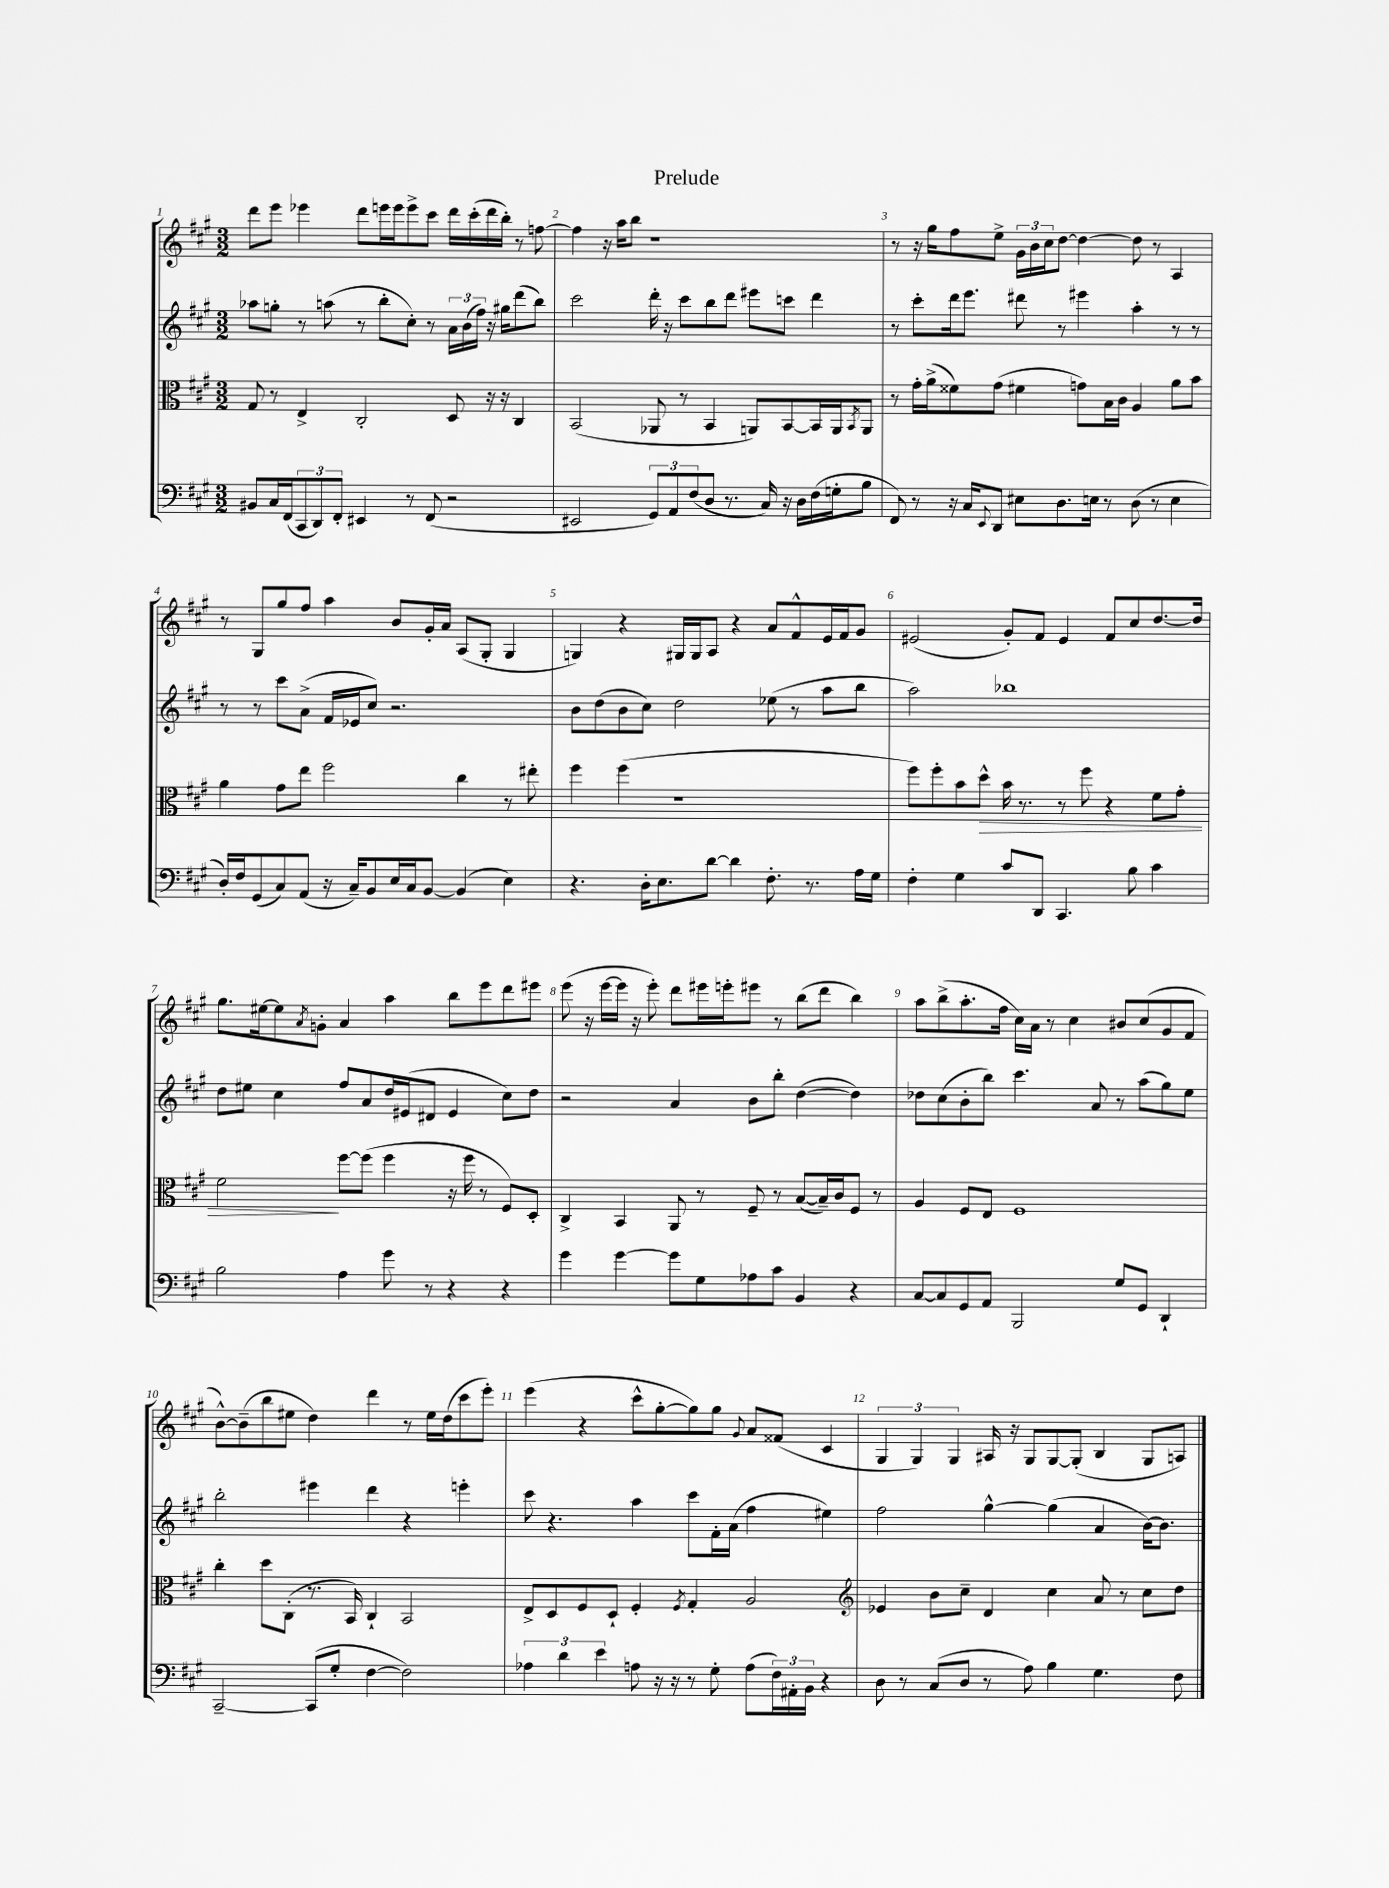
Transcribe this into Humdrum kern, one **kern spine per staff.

**kern	**kern	**dynam	**kern	**kern
*part4	*part3	*part3	*part2	*part1
*staff4	*staff3	*staff3	*staff2	*staff1
*clefF4	*clefC3	*	*clefG2	*clefG2
*k[f#c#g#]	*k[f#c#g#]	*	*k[f#c#g#]	*k[f#c#g#]
*M3/2	*M3/2	*	*M3/2	*M3/2
=1	=1	=1	=1	=1
8BB#X/L	8G#/	.	8aa-X\L	8ddd\L
16C#/L	8r	.	8ggn'\J	8eee\J
(16FF#/J	.	.	.	.
12CC#/	4E^/	.	8r	4eee-X\
12DD/)	.	.	.	.
.	.	.	(8aan\	.
12FF#'/J	.	.	.	.
4EE#X/	2C#'/	.	8r	8ddd\L
.	.	.	8bb'\L	16eeen\L
.	.	.	.	16eee\J
8r	.	.	8cc#'\J)	8eee^\
(8FF#/	.	.	8r	8ccc#\J
2r	8D/	.	24a\LL	16ddd\LL
.	.	.	(24b\	.
.	.	.	.	(16ccc#'\
.	.	.	24ff#\JJ)	.
.	16r	.	16r	16ddd\
.	16r	.	16gg#X\KL	16bb'\JJ)
.	4C#/	.	(8ddd\	8r
.	.	.	8bb\J)	[8ffn\
=2	=2	=2	=2	=2
2EE#X/	(2BB/	.	2ccc#\	4ff\]
.	.	.	.	16r
.	.	.	.	16aa\KL
.	.	.	.	8bb\J
12GG#/L)	8AA-X/	.	16ddd'\	1r
.	.	.	16r	.
12AA/	.	.	.	.
.	8r	.	8ccc#\L	.
(12F#/	.	.	.	.
8D/J	4BB/	.	8bb\	.
8.r	.	.	8ddd\J	.
.	8AAn/L)	.	8eee#X\L	.
16C#/)	.	.	.	.
16r	[8BB/	.	8cccn\J	.
16D\LL	.	.	.	.
(16F#\	16BB/L]	.	4ddd\	.
16Gn'\J	16AA/J	.	.	.
.	8qBB/	.	.	.
8B\J	8AA/J	.	.	.
=3	=3	=3	=3	=3
8FF#/)	8r	.	8r	8r
8r	16g#'\LL	.	8ccc#'\L	16r
.	(16a^\J	.	.	16gg#\KL
16r	8f##X\)	.	16ddd\k	8ff#\
16C#/KL	.	.	8.eee\J	.
8qqEE/	.	.	.	.
8DD/J	(8g#\J	.	.	8ee^\J
8E#X\L	4f#X\	.	8ddd#X\	24g#\LL
.	.	.	.	24b\
.	.	.	.	24cc#\J
8.D\	.	.	8r	[8dd\J
.	8gn\L)	.	4eee#X\	4dd\_
16En\Jk	.	.	.	.
8r	16B\L	.	.	.
.	16c#\JJ	.	.	.
(8D\	4A/	.	4aa'\	8dd\]
8r	.	.	.	8r
4E\	8a\L	.	8r	4A/
.	8b\J	.	8r	.
!!LO:LB:g=z
=4	=4	=4	=4	=4
16D'/LL)	4a\	.	8r	8r
16F#/J	.	.	.	.
(8GG#/	.	.	8r	8G#/L
8C#/)	8g#\L	.	8ccc#\L	8gg#/
(8AA/J	8ee\J	.	(8a^\J	8ff#/J
16r	2ff#\	.	16f#/LL	4aa\
16C#~/KL)	.	.	16e-X/J	.
8BB/	.	.	8cc#/J)	.
16E/L	.	.	2.r	8b/L
16C#/J	.	.	.	.
[8BB/J	.	.	.	16g#'/L
.	.	.	.	16a/JJ
(4BB/]	4cc#\	.	.	(8A/L
.	.	.	.	8G#'/J
4E\)	8r	.	.	4G#/
.	8ee#X'\	.	.	.
=5	=5	=5	=5	=5
4.r	4ff#\	.	8b\L	4Gn/)
.	.	.	(8dd\	.
.	(4ff#\	.	8b\	4r
16D'\KL	.	.	8cc#\J)	.
8.E\	.	.	.	.
.	1r	.	2dd\	16G#X/LL
.	.	.	.	16G#/J
[8d\J	.	.	.	8A/J
4d\]	.	.	.	4r
8.F#'\	.	.	(8ee-X\	8a/L
.	.	.	8r	8f#^^/
8.r	.	.	.	.
.	.	.	8aa\L	16e/L
.	.	.	.	16f#/J
16A\LL	.	.	8bb\J	8g#/J
16G#\JJ	.	.	.	.
=6	=6	=6	=6	=6
4F#'\	8ff#\L)	.	2aa\)	(2e#X/
.	8ff#'\	.	.	.
4G#\	8b\	.	.	.
!	!	!LO:HP:b	!	!
.	8dd^^\J	>	.	.
8c#/L	16b\	.	1bb-X	8g#'/L)
.	8.r	.	.	.
8DD/J	.	.	.	8f#/J
4.CC#/	8r	.	.	4e#/
.	8ff#\	.	.	.
.	4r	.	.	8f#/L
8B\	.	.	.	8cc#/
4c#\	8f#\L	.	.	[8.dd/
.	8g#'\J	.	.	.
.	.	.	.	16dd/Jk]
!!LO:LB:g=z
=7	=7	=7	=7	=7
2B\	2f#\	.	8dd\L	8.gg#\L
.	.	.	8ee#X\J	.
.	.	.	.	[16ee#X\k
.	.	.	4cc#\	8ee#\]
.	.	.	.	8qa/
.	.	.	.	8gn'\J
4A\	[8ff#\L	]	8ff#/L	4a/
.	(8ff#\J]	.	8a/	.
8g#\	4ff#\	.	16dd/L	4aa\
.	.	.	(16e#X/J	.
8r	.	.	8d#X/J	.
4r	16r	.	4e#/	8bb\L
.	16ff#\	.	.	.
.	8r	.	.	8eee\
4r	8F#/L)	.	8cc#\L)	8ddd\
.	8D'/J	.	8dd\J	8eee#X\J
=8	=8	=8	=8	=8
4g#\	4C#^/	.	2r	(8eee\
.	.	.	.	16r
.	.	.	.	[16eee\LL
[4g#\	4BB/	.	.	16eee\JJ]
.	.	.	.	16r
.	.	.	.	8eee'\)
8g#\L]	8AA/	.	4a/	8ddd\L
8G#\	8r	.	.	16eee#X\L
.	.	.	.	16eeen'\J
8A-X\	8F#~/	.	8b\L	8eee#X\J
8c#\J	8r	.	8bb'\J	8r
4BB/	([8B/L	.	([4dd\	(8bb\L
.	16B~/L])	.	.	8ddd\J
.	16c#/J	.	.	.
4r	8F#/J	.	4dd\])	4bb\)
.	8r	.	.	.
=9	=9	=9	=9	=9
[8C#/L	4A/	.	8dd-X\L	8aa\L
8C#/]	.	.	(8cc#\	(8bb^\
8GG#/	8F#/L	.	8b'\	8.aa'\
8AA/J	8E/J	.	8bb\J)	.
.	.	.	.	16ff#\Jk
2BBB/	1F#	.	4.ccc#\	16cc#\LL)
.	.	.	.	16a\JJ
.	.	.	.	8r
.	.	.	.	4cc#\
.	.	.	8a/	.
8G#/L	.	.	8r	8b#X/L
8GG#/J	.	.	(8aa\L	(8cc#/
4DD`/	.	.	8gg#\)	8g#/
.	.	.	8ee\J	8f#/J
!!LO:LB:g=z
=10	=10	=10	=10	=10
[2CC#~/	4cc#'\	.	2bb'\	[8b^^\L)
.	.	.	.	(8b~\]
.	8dd\L	.	.	8bb\
.	(8C#'\J	.	.	8ee#X\J
(8CC#/L]	8.r	.	4eee#X\	4dd\)
8G#'/J	.	.	.	.
.	16BB/)	.	.	.
[4F#\	4C#`/	.	4ddd\	4ddd\
2F#\])	2BB/	.	4r	8r
.	.	.	.	16ee#\LL
.	.	.	.	(16dd\J
.	.	.	4eeen'\	8ccc#\
.	.	.	.	8eee'\J)
=11	=11	=11	=11	=11
6A-X\	8E^/L	.	8ccc#\	(4eee\
.	8D/	.	4.r	.
6d\	.	.	.	.
.	8F#/	.	.	4r
6e\	.	.	.	.
.	8D`/J	.	.	.
8An\	4F#'/	.	4aa\	8ccc#^^\L
16r	.	.	.	[8gg#'\
16r	.	.	.	.
.	8qF#/	.	.	.
8r	4G#'/	.	8ccc#\L	8gg#\])
8G#'\	.	.	16f#'\L	8gg#\J
.	.	.	(16a\JJ	.
.	.	.	.	8qqg#/
(8A\L	2A/	.	4ff#\	8a/L
24F#\L)	.	.	.	(8f##X/J
24AA#X'\	.	.	.	.
24BB\JJ	.	.	.	.
4r	.	.	4ee#X\)	4c#/
=12	=12	=12	=12	=12
*	*clefG2	*	*	*
8D\	4e-X/	.	2ff#\	6G#/
8r	.	.	.	.
.	.	.	.	6G#/)
(8C#/L	8b\L	.	.	.
.	.	.	.	6G#/
8D/J	8cc#~\J	.	.	.
8r	4d/	.	[4gg#^^\	16A#X/
.	.	.	.	16r
8A\)	.	.	.	8G#/L
4B\	4cc#\	.	(4gg#\]	[8G#/
.	.	.	.	(8G#'/J]
4.G#\	8a/	.	4a/	4B/
.	8r	.	.	.
.	8cc#\L	.	[16b\KL)	8G#/L
.	.	.	8.b\J]	.
8F#\	8dd\J	.	.	8An/J)
==	==	==	==	==
*-	*-	*-	*-	*-
